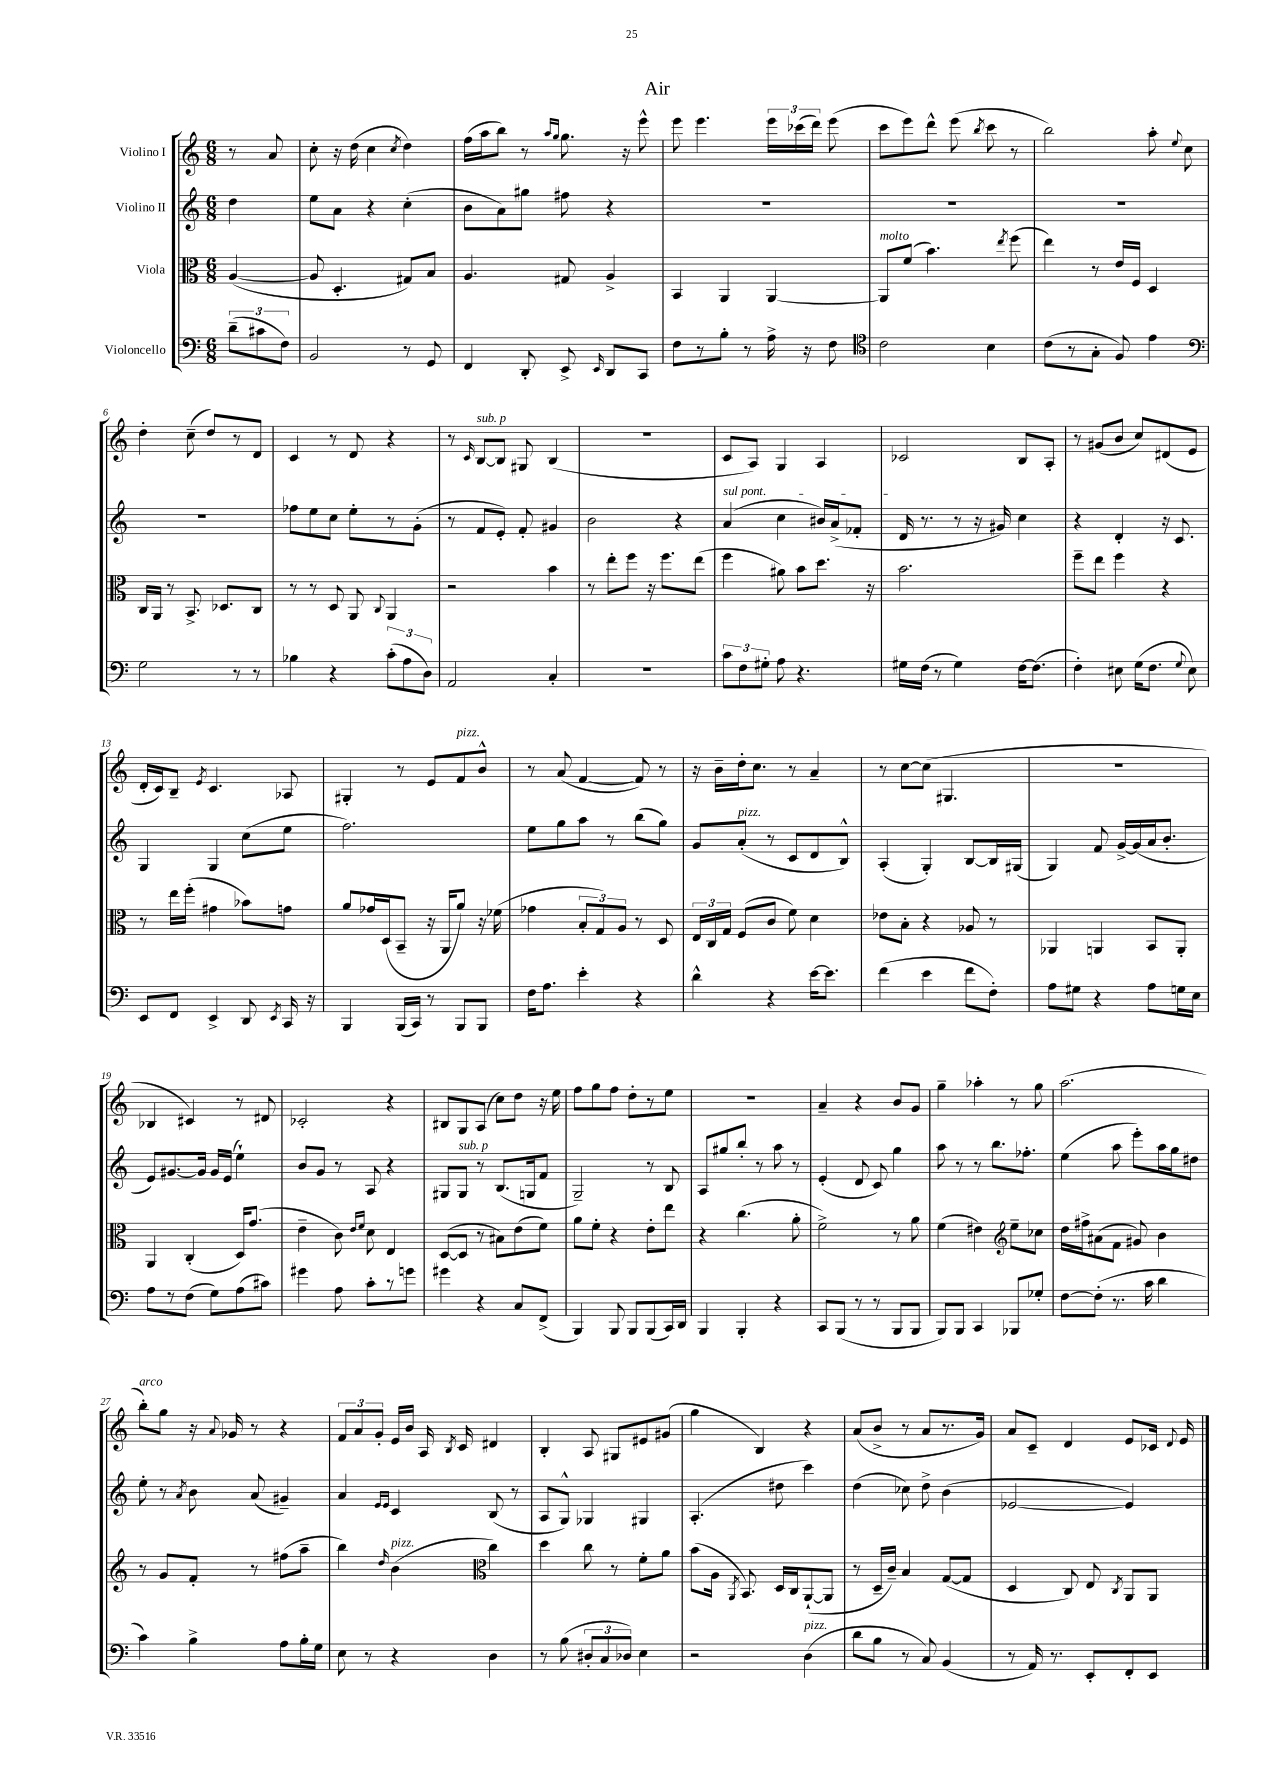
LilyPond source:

\header { title = "Air" }
<<
\new StaffGroup <<
\new Staff = "s0" \with { instrumentName = "Violino I" } {
    \clef treble \key c \major \numericTimeSignature \time 6/8 \partial 4
    \autoBeamOff r8 a'8 |
    c''8-. r16 d''16( c''4 \acciaccatura { c''8 } d''4) |
    f''16[( a''16 b''8]) r8 \grace { a''16[ g''16] } g''8. r16 e'''8-^ |
    e'''8 e'''4. \tuplet 3/2 { e'''16[ ces'''16( d'''16]) } e'''8( |
    c'''8[ e'''8) d'''8]-^ e'''8( \acciaccatura { b''8 } c'''8 r8 |
    b''2) a''8-. \appoggiatura { e''8 } c''8 |
    d''4-. c''8--( d''8[) r8 d'8] |
    c'4 r8 d'8 r4 |
    r8 \grace { c'16 } b8[~^\markup { \italic "sub. p" } b8] gis8 b4( |
    R2. |
    c'8[ a8]) g4 a4 |
    ces'2 b8[ a8]-. |
    r8 gis'8[( b'8] c''8[) dis'8( e'8] |
    d'16[-. c'16) b8]-- \acciaccatura { e'8 } c'4. aes8 |
    gis4-. r8 e'8[ f'8^\markup { \italic "pizz." } b'8]-^ |
    r8 a'8( f'4~ f'8) r8 |
    r16 b'16[-- d''16-. c''8.] r8 a'4-- |
    r8 c''8[~ c''8]( gis4. |
    R2. |
    bes4 cis'4) r8 dis'8 |
    ces'2-. r4 |
    bis8[ g8 a8]( c''8[) d''8] r16 e''16 |
    f''8[ g''8 f''8] d''8[-. r8 e''8] |
    R2. |
    a'4-- r4 b'8[ g'8] |
    g''4-- aes''4-. r8 g''8 |
    a''2.( |
    b''8[-.^\markup { \italic "arco" }) g''8] r16 \appoggiatura { a'8 } ges'16 r8 r4 |
    \tuplet 3/2 { f'8[ a'8 g'8]-. } e'16[ b'16] a16 \acciaccatura { b8 } c'16 dis'4 |
    b4-. a8 gis8[ eis'8 gis'8]( |
    g''4 b4) r4 |
    a'8[( b'8]-> r8 a'8[ r8. g'16]) |
    a'8[ c'8]-- d'4 e'8[ ces'16] \appoggiatura { d'8 } e'16 \bar "|." |
}
\new Staff = "s1" \with { instrumentName = "Violino II" } {
    \clef treble \key c \major \numericTimeSignature \time 6/8 \partial 4
    \autoBeamOff d''4 |
    e''8[ a'8] r4 c''4-.( |
    b'8[ a'8) gis''8] fis''8 r4 |
    R2. |
    R2. |
    R2. |
    R2. |
    fes''8[ e''8 c''8] e''8[-. r8 g'8]-.( |
    r8 f'8[ e'8]-.) f'8-. gis'4 |
    b'2 r4 |
    \once \override TextSpanner.bound-details.left.text = \markup { \italic "sul pont." } a'4\startTextSpan( c''4 bis'16[) a'16->( fes'8]-. |
    d'16\stopTextSpan r8. r8 r16 gis'16) c''4 |
    r4 d'4-. r16 c'8. |
    g4 g4 c''8[( e''8] |
    f''2.) |
    e''8[ g''8 a''8] r8 b''8[( g''8]) |
    g'8[ a'8]-.^\markup { \italic "pizz." }( r8 c'8[ d'8 b8]-^) |
    a4-.( g4-.) b8[~ b16 gis16]( |
    g4) f'8 g'16[~-> g'16( a'16 b'8.]-. |
    e'8[) gis'8.~ gis'16] gis'16[ e'16]( e''4-!) |
    b'8[ g'8] r8 a8 r4 |
    gis8[ gis8]^\markup { \italic "sub. p" } r8 b8.[( g16 f'8] |
    g2--) r8 b8 |
    a8[ gis''8 b''8]-. r8 a''8 r8 |
    e'4-.( d'8 c'8) g''4 |
    a''8 r8 r8 b''8.[ fes''8.]-. |
    e''4( a''8 e'''8[-.) a''16 g''16 dis''8] |
    e''8-. r8 \acciaccatura { a'8 } b'8 a'8( gis'4--) |
    a'4 \grace { e'16[ e'16] } c'4 b8( r8 |
    a8[ g8]-^) ges4 gis4 |
    a4.-.( dis''8 c'''4) |
    d''4( ces''8) d''8-> b'4( |
    ees'2~ ees'4) \bar "|." |
}
\new Staff = "s2" \with { instrumentName = "Viola" } {
    \clef alto \key c \major \numericTimeSignature \time 6/8 \partial 4
    \autoBeamOff a4~( |
    a8 d4.-. gis8[) b8] |
    a4. gis8 a4-> |
    b,4 a,4 a,4~ |
    a,8[^\markup { \italic "molto" } f'8]( b'4.) \acciaccatura { e''8 } f''8( |
    e''4) r8 e'16[ f16] d4 |
    c16[ a,16] r8 b,8.-> des8.[ c8] |
    r8 r8 d8 a,8 \appoggiatura { c8 } a,4 |
    r2 b'4 |
    r8 e''8[-. f''8] r16 f''8.[ e''8]( |
    f''4 ais'8) b'8[ d''8.] r16 |
    b'2. |
    f''8[-- e''8] f''4 r4 |
    r8 e''16[ f''16]-.( gis'4 bes'8[) g'8] |
    a'8[ ges'16 d16( b,8]-- r16 a,16[ a'8]) r16 fes'16( |
    ges'4 \tuplet 3/2 { b8[-. g8) a8] } r8 d8 |
    \tuplet 3/2 { e16[ c16 g16] } f8[( c'8] f'8) d'4 |
    ees'8[ b8]-. r4 aes8 r8 |
    aes,4 a,4 b,8[ a,8]-. |
    a,4 c4-.( d16[) g'8.]( |
    e'4-- c'8) \grace { e'16[ f'16] } d'8 e4 |
    d8[~( d8] r8 bis8[) e'8( f'8]) |
    a'8[ f'8]-. r4 e'8[-. e''8] |
    r4 c''4.( a'8-. |
    f'2->) r8 a'8 |
    f'4( eis'4) \clef treble e''8[-- ces''8] |
    d''16[ fis''16-> ais'8( f'8] gis'8) b'4 |
    r8 g'8[ f'8]-. r8 fis''8[( a''8]-- |
    b''4) \grace { d''16 } b'4^\markup { \italic "pizz." }( \clef alto c''4) |
    d''4 c''8 r8 f'8[-. a'8] |
    b'8[( a16] \acciaccatura { a,8 } b,8.) d16[ c16 a,8~-!( a,8] |
    r8 d16[-- c'16]--) b4 g8[~( g8] |
    d4 c8) e8 \acciaccatura { c8 } a,8[ a,8] \bar "|." |
}
\new Staff = "s3" \with { instrumentName = "Violoncello" } {
    \clef bass \key c \major \numericTimeSignature \time 6/8 \partial 4
    \autoBeamOff \tuplet 3/2 { d'8[--( cis'8 f8]) } |
    b,2 r8 g,8 |
    f,4 d,8-. e,8-> \grace { e,16 } d,8[ c,8] |
    f8[ r8 b8]-. r8 a16-> r16 f8 |
    \clef tenor c'2 b4 |
    c'8[( r8 g8]-. f8) e'4 |
    \clef bass g2 r8 r8 |
    bes4 r4 \tuplet 3/2 { c'8[-.( a8 d8]) } |
    a,2 c4-. |
    R2. |
    \tuplet 3/2 { c'8[ f8 gis8]-. } a8 r4. |
    gis16[ f16]( r8 gis4) f16[~ f8.]( |
    f4-.) eis8 g16[( f8.] \appoggiatura { g8 } eis8) |
    e,8[ f,8] e,4-> d,8 \acciaccatura { e,8 } c,16 r16 |
    b,,4 b,,16[( c,16]) r8 b,,8[ b,,8] |
    f16[ a8.] e'4-. r4 |
    d'4-^ r4 e'16[~ e'8.] |
    f'4( e'4 f'8[ f8]-.) |
    a8[ gis8] r4 a8[ g16 e16] |
    a8[ r8 f8]( g8[) a8( cis'8]) |
    gis'4 a8 c'8[-. r8 g'8] |
    gis'4 r4 c8[ f,8]->( |
    b,,4) b,,8 b,,8[ b,,8( c,16) d,16] |
    b,,4 b,,4-. r4 |
    c,8[ b,,8]( r8 r8 b,,8[ b,,8] |
    b,,8[) b,,8] c,4 bes,,8[ ges8]-. |
    f8[~ f8]-.( r8. c'16 d'4 |
    c'4) b4-> a8[ b16-. g16] |
    e8 r8 r4 d4 |
    r8 b8( \tuplet 3/2 { dis8[-. c8 des8]) } e4 |
    r2 d4^\markup { \italic "pizz." }( |
    d'8[ b8] r8 c8) b,4( |
    r8 a,16) r8. e,8[-. f,8-. e,8] \bar "|." |
}
>>
>>
